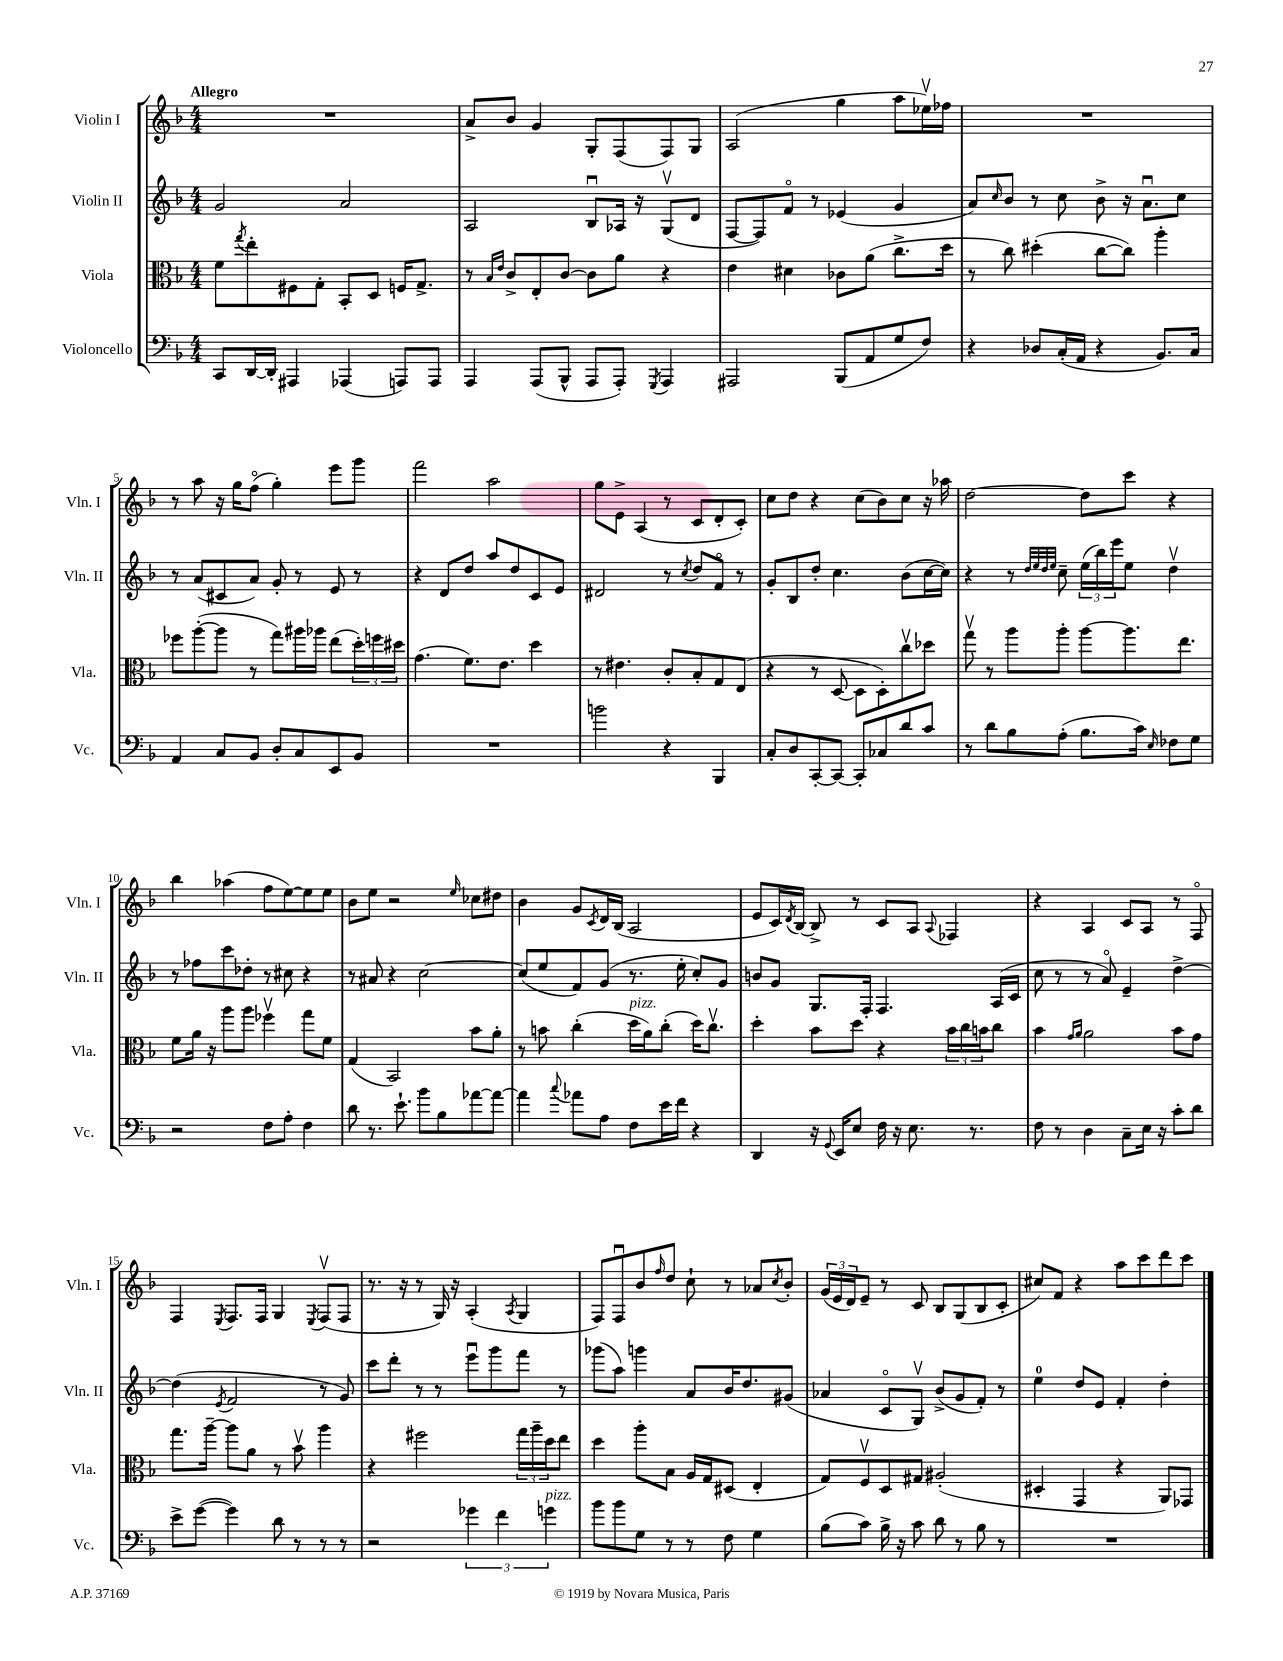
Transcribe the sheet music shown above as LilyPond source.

<<
\new StaffGroup <<
\new Staff = "s0" \with { instrumentName = "Violin I" shortInstrumentName = "Vln. I" } {
    \clef treble \key f \major \numericTimeSignature \time 4/4 \tempo "Allegro"
    R1 |
    a'8-> bes'8 g'4 g8-. f8( f8) g8 |
    a2( g''4 a''8 ees''16\upbow) fes''16 |
    R1 |
    r8 a''8 r16 g''16 f''8\flageolet( g''4-.) e'''8 g'''8 |
    f'''2 a''2 |
    g''8 e'8-> a4( r8 c'8 d'8-. c'8-.) |
    c''8 d''8 r4 c''8( bes'8) c''8 r16 aes''16 |
    d''2~ d''8 c'''8 r4 |
    bes''4 aes''4( f''8 e''8~) e''8 e''8 |
    bes'8 e''8 r2 \grace { e''16 } ces''8 dis''8 |
    bes'4 g'8 \acciaccatura { c'8 } d'16 bes16( a2 |
    e'8 c'16) \acciaccatura { d'8 } bes16~ bes8-> r8 c'8 a8 \appoggiatura { a8 } fes4 |
    r4 a4 c'8 a8 r8 f8\flageolet |
    f4 \acciaccatura { e8 } f8. f16 g4 \acciaccatura { e8 } f8\upbow( f8 |
    r8. r16 r8 g16) r16 a4-.( \acciaccatura { a8 } g4 |
    f8) f8\downbow bes'8 \grace { f''16 } d''8 c''8-! r8 aes'8 \acciaccatura { c''8 } bes'8-. |
    \tuplet 3/2 { g'16( e'16 d'16) } e'8-- r8 c'8 bes8 g8( bes8 c'8-. |
    cis''8) f'8 r4 a''8 c'''8 d'''8 c'''8 \bar "|." |
}
\new Staff = "s1" \with { instrumentName = "Violin II" shortInstrumentName = "Vln. II" } {
    \clef treble \key f \major \numericTimeSignature \time 4/4
    g'2 a'2 |
    a2 bes8\downbow aes16 r16 g8\upbow( d'8 |
    f8~ f8) f'8\flageolet r8 ees'4( g'4 |
    a'8) \grace { c''16 } bes'8 r8 c''8 bes'8-> r16 a'8.\downbow c''8 |
    r8 a'8( cis'8 a'8) g'8-. r8 e'8 r8 |
    r4 d'8 d''8 a''8 d''8 c'8 e'8 |
    dis'2 r8 \acciaccatura { c''8 } d''8 f'8\flageolet r8 |
    g'8-. bes8 d''8-. c''4. bes'8( c''16~ c''16) |
    r4 r8 \grace { d''32 e''32 d''32 e''32 } c''8-- \tuplet 3/2 { e''16( bes''16) e'''16 } e''8 d''4\upbow |
    r8 fes''8 c'''8 des''8-. r8 cis''8 r4 |
    r8 ais'8 r4 c''2~ |
    c''8( e''8 f'8) g'8( r8. e''16-. c''8-.) g'8 |
    b'8 g'8 g8. f16-. f4. a16( c'16 |
    c''8 r8 r8 a'8\flageolet) e'4-- d''4~-> |
    d''4( \acciaccatura { e'8 } f'2 r8 g'8) |
    c'''8 d'''8-. r8 r8 e'''8\downbow g'''8 f'''8 r8 |
    ges'''8( a''8) g'''4 a'8 bes'16 d''8. gis'8( |
    aes'4 c'8\flageolet g8\upbow) bes'8->( g'8 f'8-.) r8 |
    e''4-0 d''8 e'8 f'4-. d''4-. \bar "|." |
}
\new Staff = "s2" \with { instrumentName = "Viola" shortInstrumentName = "Vla." } {
    \clef alto \key f \major \numericTimeSignature \time 4/4
    f'8 \acciaccatura { g''8 } e''8-. fis8 g8-. bes,8-. d8 f16 g8.-> |
    r8 \grace { bes16 e'16 } c'8-> e8-. c'8~ c'8 a'8 r4 |
    e'4 dis'4 ces'8 a'8( c''8.-> d''16 |
    r8 c''8) dis''4-.( c''8~ c''8) a''4-. |
    fes''8 a''8~-.( a''8 r8 g''8) ais''16 aes''16 e''8( \tuplet 3/2 { d''16-.) f''16 dis''16 } |
    g'4.( f'8.) e'8. d''4 |
    r8 eis'4. c'8-. bes8-. g8 e8( |
    r4 r8 d8~ d8 d8-.) c''8\upbow des''8 |
    g''8\upbow r8 a''8 a''8-. a''8~ a''8. e''8. |
    f'8 a'16 r16 a''8 a''8 fes''4\upbow g''8 f'8 |
    g4( bes,2) bes'8 a'8-. |
    r8 b'8 c''4-.( d''16^\markup { \italic "pizz." } a'16) c''8-.( d''16) c''8.\upbow |
    d''4-. bes'8 d''8 r4 \tuplet 3/2 { bes'16 c''16 b'16 } c''8 |
    bes'4 \grace { g'16 a'16 } a'2 bes'8 g'8 |
    g''8. a''16~-- a''8 a'8 r8 bes'8\upbow a''4 |
    r4 fis''2 \tuplet 3/2 { g''16 a''16-- d''16 } e''8 |
    d''4 a''8-. bes8 a16 g16 dis8( e4-. |
    g8) f8\upbow d8 gis8 ais2-.( |
    dis4-. g,4 r4 a,8) ges,8 \bar "|." |
}
\new Staff = "s3" \with { instrumentName = "Violoncello" shortInstrumentName = "Vc." } {
    \clef bass \key f \major \numericTimeSignature \time 4/4
    c,8 d,16~ d,16-. ais,,4 aes,,4( a,,8) a,,8 |
    a,,4 a,,8( bes,,8-^ a,,8 a,,8-.) \acciaccatura { g,,8 } a,,4 |
    ais,,2 bes,,8( a,8 g8 f8) |
    r4 des8 c16-.( a,16 r4 bes,8.) c16 |
    a,4 c8 bes,8 d8-. c8 e,8 bes,8 |
    R1 |
    b'2 r4 bes,,4 |
    c8-. d8 c,8~-. c,8~ c,8-. ces8 d'8 c'8 |
    r8 d'8 bes8 a8-.( bes8. c'16) \grace { e16 } fes8 g8 |
    r2 f8 a8-. f4 |
    d'8 r8. e'8.-! bes'8 bes8 aes'8~ aes'8~ |
    aes'4 \appoggiatura { c''8 } aes'8 a8 f8 e'16 f'16 r4 |
    d,4 r16 \appoggiatura { g,8 } e,16 e8 f16 r16 e8. r8. |
    f8 r8 d4 c8-- e16 r16 c'8-. d'8 |
    e'8-> g'8~( g'4) d'8 r8 r8 r8 |
    r2 \tuplet 3/2 { ges'4 f'4 g'4^\markup { \italic "pizz." } } |
    bes'8 bes'8 g8 r8 r8 f8 g4 |
    bes8( c'8) bes16-> r16 c'8 d'8 r8 bes8 r8 |
    R1 \bar "|." |
}
>>
>>
